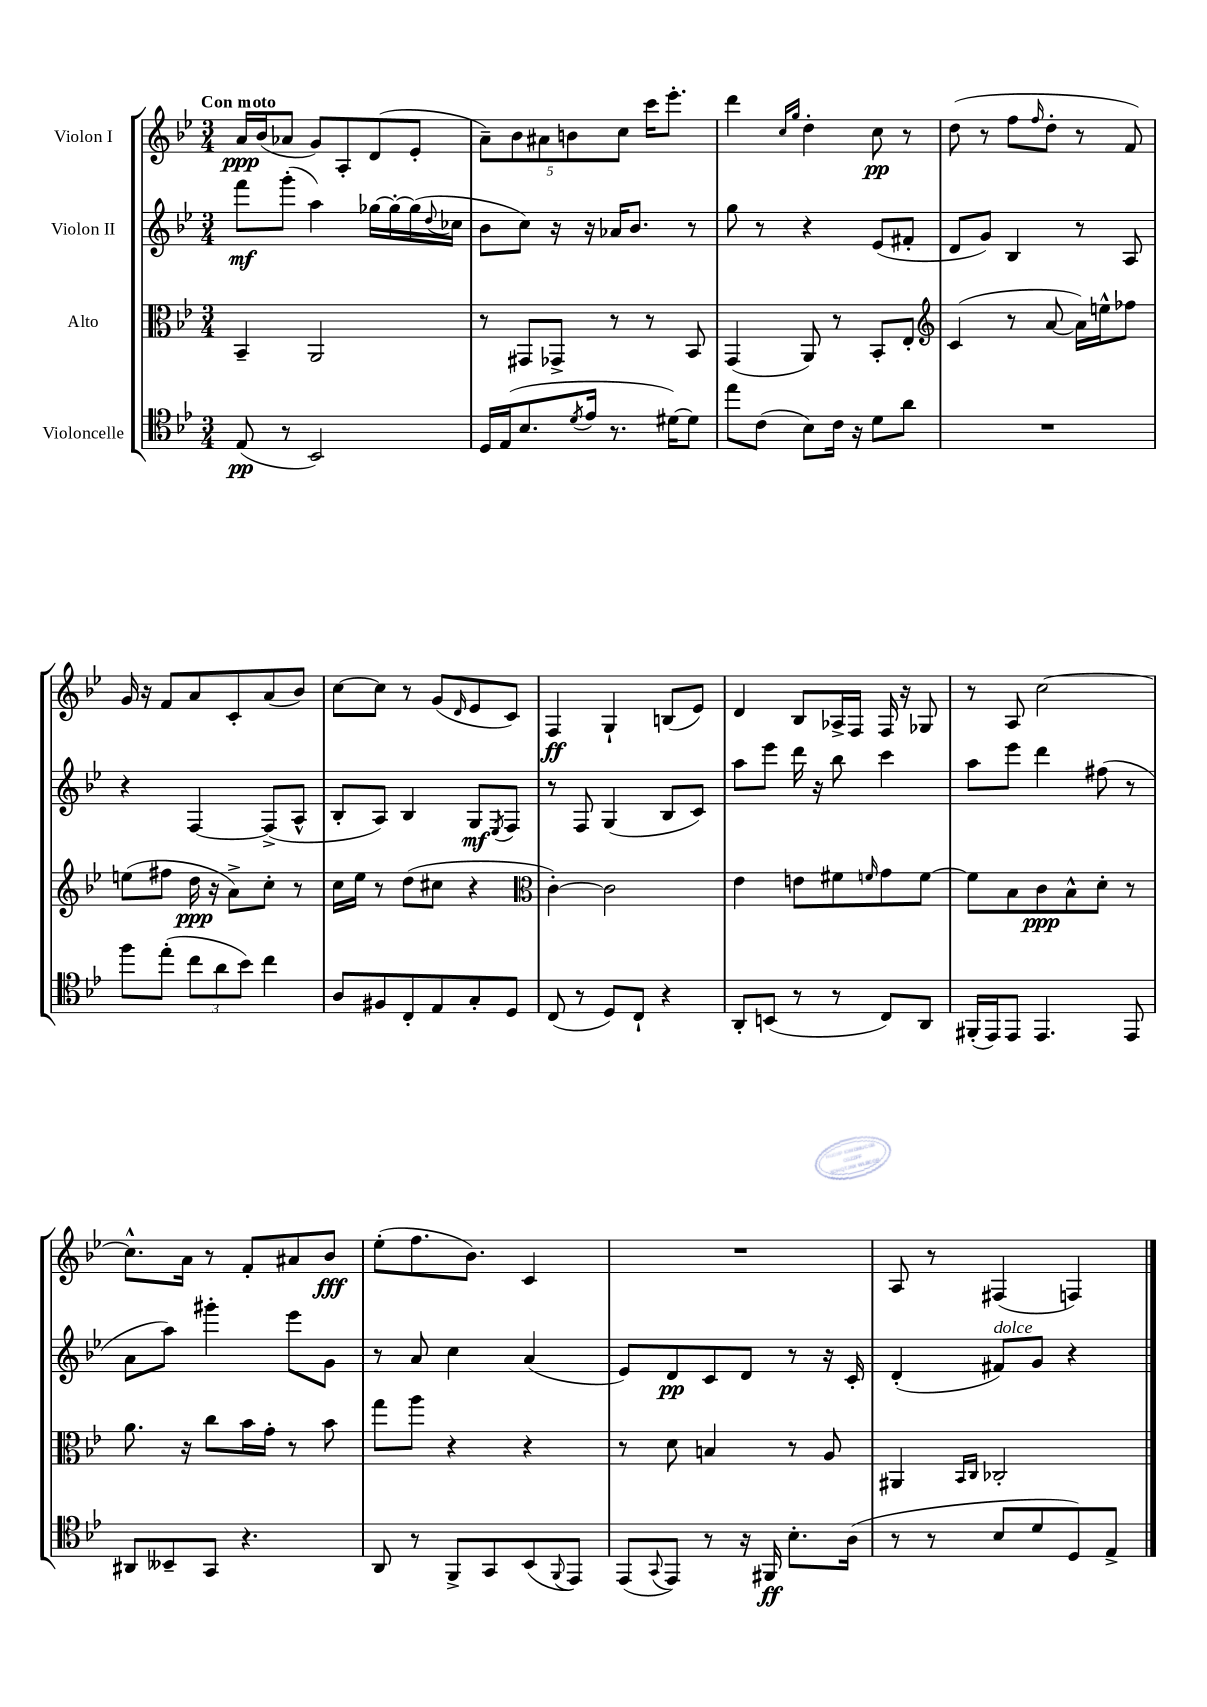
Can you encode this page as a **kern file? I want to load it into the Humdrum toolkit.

**kern	**kern	**kern	**kern
*staff4	*staff3	*staff2	*staff1
*clefC4	*clefC3	*clefG2	*clefG2
*k[b-e-]	*k[b-e-]	*k[b-e-]	*k[b-e-]
*M3/4	*M3/4	*M3/4	*M3/4
(8E-/	4BB-~/	8fff\L	16a/LL
.	.	.	(16b-/J
8r	.	(8ggg'\J	8a-/J
2BB-/)	2AA/	4aa\)	8g/L)
.	.	.	8A'/
.	.	[16gg-\LL	(8d/
.	.	16gg-'\_	.
.	.	(16gg-\]	8e-'/J
.	.	8qqdd/	.
.	.	16cc-\JJ	.
=	=	=	=
16D/LL	8r	8b-\L	10a~\L)
(16E-/J	.	.	.
.	.	.	10b-\
8.B-/	8GG#/L	8cc\J)	.
.	.	.	10a#\
.	8GG-^/J	16r	.
.	.	.	10b\
8qd/	.	.	.
16e-/Jk	.	16r	.
8.r	8r	16a-/LK	.
.	.	.	10cc\J
.	.	8.b-/J	.
.	8r	.	16ccc\LK
[16d#\LK)	.	.	8.eee-'\J
8d#\]J	8BB-/	8r	.
=	=	=	=
8ee-\L	(4GG/	8gg\	4ddd\
(8c\J	.	8r	.
.	.	.	16qqcc/LL
.	.	.	16qqgg/JJ
8B-\L)	8AA/)	4r	4dd'\
16c\Jk	8r	.	.
16r	.	.	.
8d\L	8BB-'/L	(8e-/L	8cc\
8a\J	8E-'/J	8f#'/J	8r
=	=	=	=
*	*clefG2	*	*
2.r	(4c/	8d/L	(8dd\
.	.	8g/J)	8r
.	8r	4B-/	8ff\L
.	.	.	16qqff/
.	[8a/	.	8dd'\J
.	16a\]LL)	8r	8r
.	16ee^^\J	.	.
.	8ff-\J	8A/	8f/)
=	=	=	=
8ff\L	(8ee\L	4r	16g/
.	.	.	16r
(8ee-'\J	8ff#\J	.	8f/L
12cc\L	16dd\	[4F/	8a/
.	16r	.	.
12a\	.	.	.
.	8a^\L)	.	8c'/
12b-\J)	.	.	.
4cc\	8cc'\J	(8F^/]L	(8a/
.	8r	8A^^/J	8b-/J)
=	=	=	=
8A/L	16cc\LL	8B-'/L	[8cc\L
.	16ee-\JJ	.	.
8F#/	8r	8A/J)	8cc\]J
8C'/	(8dd\L	4B-/	8r
8E-/	8cc#\J	.	(8g/L
.	.	.	16qqd/
8G'/	4r	8G/L	8e-/
.	.	8qE-/	.
8D/J	.	8F/J	8c/J)
=	=	=	=
*	*clefC3	*	*
(8C/	[4c'\)	8r	4F/
8r	.	8F/	.
8D/L)	2c\]	(4G/	4G`/
8C`/J	.	.	.
4r	.	8B-/L	(8B/L
.	.	8c/J)	8e-/J)
=	=	=	=
8AA'/L	4e-\	8aa\L	4d/
(8BB/J	.	8eee-\J	.
8r	8e\L	16ddd\	8B-/L
.	.	16r	.
8r	8f#\	8bb-\	16A-^/L
.	.	.	16F/JJ
.	16qqf/	.	.
8C/L)	8g\	4ccc\	16F/
.	.	.	16r
8AA/J	[8f\J	.	8G-/
=	=	=	=
(16FF#'/LL	8f\]L	8aa\L	8r
16EE-/J)	.	.	.
8EE-/J	8B-\	8eee-\J	8A/
4.EE-/	8c\	4ddd\	[2cc\
.	8B-^^\	.	.
.	8d'\J	(8ff#\	.
8EE-/	8r	8r	.
=	=	=	=
8AA#/L	8.a\	8a\L	8.cc^^\]L
8BB--~/	.	8aa\J)	.
.	16r	.	16a\Jk
8GG/J	8cc\L	4ggg#'\	8r
4.r	16b-\L	.	8f'/L
.	16g'\JJ	.	.
.	8r	8eee-\L	8a#/
.	8b-\	8g\J	8b-/J
=	=	=	=
8AA/	8gg\L	8r	(8ee-'\L
8r	8aa\J	8a/	8.ff\
8FF^/L	4r	4cc\	.
.	.	.	8.b-\J)
8GG/	.	.	.
(8BB-/	4r	(4a/	4c/
8qqFF/	.	.	.
8EE-/J)	.	.	.
=	=	=	=
(8EE-/L	8r	8e-/L)	2.r
8qqGG/	.	.	.
8EE-/J)	8d\	8d/	.
8r	4B/	8c/	.
16r	.	8d/J	.
16FF#/	.	.	.
8.B-'\L	8r	8r	.
.	8A/	16r	.
(16A\Jk	.	16c'/	.
=	=	=	=
8r	4AA#/	(4d'/	8A/
8r	.	.	8r
.	16qqBB-/LL	.	.
.	16qqC/JJ	.	.
8B-/L	2C-'/	8f#/L)	(4F#/
8d/	.	8g/J	.
8D/)	.	4r	4F/)
8E-^/J	.	.	.
==	==	==	==
*-	*-	*-	*-
